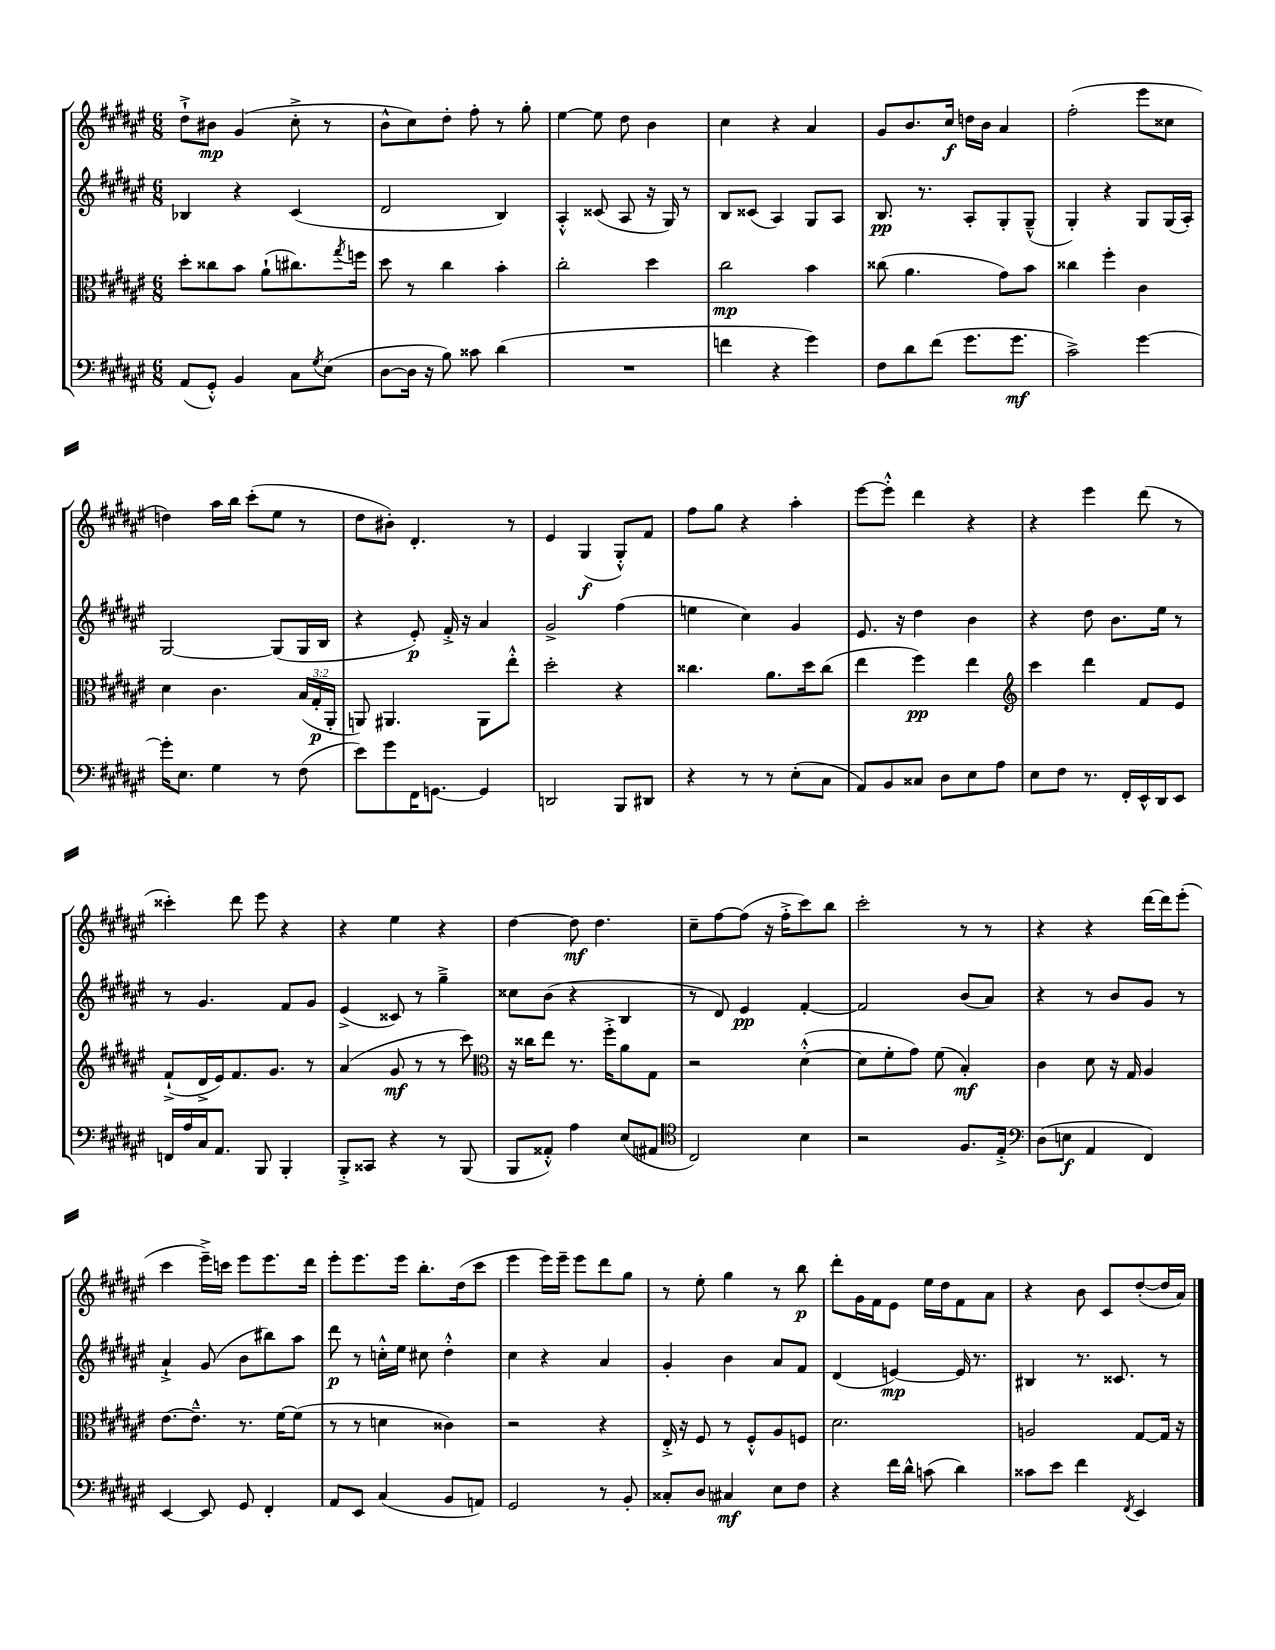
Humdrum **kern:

**kern	**kern	**kern	**kern
*staff4	*staff3	*staff2	*staff1
*clefF4	*clefC3	*clefG2	*clefG2
*k[f#c#g#d#a#e#]	*k[f#c#g#d#a#e#]	*k[f#c#g#d#a#e#]	*k[f#c#g#d#a#e#]
*M6/8	*M6/8	*M6/8	*M6/8
(8AA#/L	8dd#'\L	4B-/	8dd#`^\L
8GG#'^^/J)	8cc##\	.	8b#\J
4BB/	8b\J	4r	(4g#/
.	(8a#`\L	.	.
8C#\L	8.cc#\)	(4c#/	8cc#'^\
8qG#/	.	.	.
(8E#\J	.	.	8r
.	8qgg#/	.	.
.	16ff\Jk	.	.
=	=	=	=
[8D#\L	8dd#\	2d#/	8b^^\L
16D#\]Jk	8r	.	8cc#\)
16r	.	.	.
8B\)	4cc#\	.	8dd#'\J
8c##\	.	.	8ff#'\
(4d#\	4b'\	4B/)	8r
.	.	.	8gg#'\
=	=	=	=
2.r	2cc#'\	4A#'^^/	[4ee#\
.	.	(8c##/	8ee#\]
.	.	8A#/	8dd#\
.	4dd#\	16r	4b\
.	.	16G#/)	.
.	.	8r	.
=	=	=	=
4f\	2cc#\	8B/L	4cc#\
.	.	(8c##/J	.
4r	.	4A#/)	4r
4g#\)	4b\	8G#/L	4a#/
.	.	8A#/J	.
=	=	=	=
8F#\L	(8cc##\	8.B/	8g#/L
8d#\	4.a#\	.	8.b/
.	.	8.r	.
(8f#\J	.	.	.
.	.	.	16cc#/Jk
8.g#\L	.	8A#'/L	16dd\LL
.	.	.	16b\JJ
.	8g#\L)	8G#'/	4a#/
8.g#\J	.	.	.
.	8b\J	(8G#~^^/J	.
=	=	=	=
2c#^\)	4cc##\	4G#'/)	(2ff#'\
.	4ff#'\	4r	.
[4g#\	4c#\	8G#/L	8eee#\L
.	.	(16G#/L	8cc##\J
.	.	16A#'/JJ)	.
=	=	=	=
16g#'\]LK	4d#\	[2G#/	4dd\)
8.E#\J	.	.	.
4G#\	4.c#\	.	16aa#\LL
.	.	.	16bb\JJ
.	.	.	(8ccc#'\L
8r	.	(8G#/]L	8ee#\J
(8F#\	(24B/LL	16G#/L	8r
.	24G#'/	.	.
.	.	16B/JJ	.
.	24AA#'/JJ	.	.
=	=	=	=
8e#\L)	8AA/)	4r	8dd#\L
8g#\	4.AA#/	.	8b#'\J)
16FF#\K	.	8e#'/)	4.d#'/
[8.GG\J	.	.	.
.	.	16f#'^/	.
.	.	16r	.
4GG/]	8AA#\L	4a#/	.
.	8ee#'^^\J	.	8r
=	=	=	=
2DD/	2dd#'\	2g#^/	4e#/
.	.	.	(4G#/
8BBB/L	4r	(4ff#\	8G#'^^/L)
8DD#/J	.	.	8f#/J
=	=	=	=
4r	4.cc##\	4ee\	8ff#\L
.	.	.	8gg#\J
8r	.	4cc#\)	4r
8r	8.a#\L	.	.
(8E#'\L	.	4g#/	4aa#'\
.	16dd#\k	.	.
8C#\J	(8cc##\J	.	.
=	=	=	=
8AA#/L)	4ee#\	8.e#/	[8eee#\L
8BB/	.	.	8eee#'^^\]J
.	.	16r	.
8C##/J	4ff#\)	4dd#\	4ddd#\
8D#\L	.	.	.
8E#\	4ee#\	4b\	4r
8A#\J	.	.	.
=	=	=	=
*	*clefG2	*	*
8E#\L	4ccc#\	4r	4r
8F#\J	.	.	.
8.r	4ddd#\	8dd#\	4eee#\
.	.	8.b\L	.
16FF#'/LL	.	.	.
16EE#^^/	8f#/L	.	(8ddd#\
16DD#/J	.	16ee#\Jk	.
8EE#/J	8e#/J	8r	8r
=	=	=	=
16FF/LL	(8f#`^/L	8r	4ccc##'\)
16A#/	.	.	.
16C#/J	16d#^/L	4.g#/	.
8.AA#/J	16e#/J)	.	.
.	8.f#/	.	8ddd#\
8BBB/	.	.	8eee#\
.	8.g#/J	.	.
4BBB'/	.	8f#/L	4r
.	8r	8g#/J	.
=	=	=	=
8BBB'^/L	(4a#/	(4e#^/	4r
8CC##/J	.	.	.
4r	8g#/	8c##/)	4ee#\
.	8r	8r	.
8r	8r	4gg#~^\	4r
(8BBB/	8ccc#\)	.	.
=	=	=	=
*	*clefC3	*	*
8BBB/L	16r	8cc##\L	[4dd#\
.	16cc##\LK	.	.
8AA##'^^/J)	8ee#\J	(8b\J	.
4A#\	8.r	4r	8dd#\]
.	.	.	4.dd#\
.	16ff#'^\LK	.	.
(8E#/L	8a#\	4B/	.
8AA#/J	8G#\J	.	.
=	=	=	=
*clefC4	*	*	*
2C#/)	2r	8r	8cc#~\L
.	.	8d#/)	[8ff#\
.	.	4e#/	(8ff#\]J
.	.	.	16r
.	.	.	16ff#'^\LK
4B\	([4d#'^^\	[4f#'/	8ccc#\)
.	.	.	8bb\J
=	=	=	=
2r	8d#\]L	2f#/]	2ccc#'\
.	8f#'\	.	.
.	8g#\J)	.	.
.	(8f#\	.	.
8.F#/L	4B'/)	(8b/L	8r
.	.	8a#/J)	8r
16E#'^/Jk	.	.	.
=	=	=	=
*clefF4	*	*	*
(8D#\L	4c#\	4r	4r
8E\J	.	.	.
4AA#/	8d#\	8r	4r
.	16r	8b/L	.
.	16G#/	.	.
4FF#/)	4A#/	8g#/J	[16ddd#\LL
.	.	.	16ddd#\]J
.	.	8r	(8eee#'\J
=	=	=	=
[4EE#/	[8.e#\L	4a#`^/	4ccc#\
.	8.e#~^^\]J	.	.
8EE#/]	.	(8g#/	16eee#~^\LL)
.	.	.	16ccc\JJ
8GG#/	8.r	8b\L	8eee#\L
4FF#'/	.	8bb#\)	8.eee#\
.	[16f#\LK	.	.
.	(8f#\]J	8aa#\J	.
.	.	.	16ddd#\Jk
=	=	=	=
8AA#/L	8r	8ddd#\	8eee#'\L
8EE#/J	8r	8r	8.eee#\
(4C#/	4d\	16cc'^^\LL	.
.	.	16ee#\JJ	16eee#\Jk
.	.	8cc#\	8.bb'\L
8BB/L	4c##\)	4dd#'^^\	.
.	.	.	(16dd#\k
8AA/J)	.	.	8ccc#\J
=	=	=	=
2GG#/	2r	4cc#\	4eee#\
.	.	4r	16eee#\LL)
.	.	.	16eee#~\JJ
.	.	.	8eee#\L
8r	4r	4a#/	8ddd#\
8BB'/	.	.	8gg#\J
=	=	=	=
8C##'/L	16E#'^/	4g#'/	8r
.	16r	.	.
8D#/J	8F#/	.	8ee#'\
4C#/	8r	4b\	4gg#\
.	8F#'^^/L	.	.
8E#\L	8A#/	8a#/L	8r
8F#\J	8F/J	8f#/J	8bb\
=	=	=	=
4r	2.d#\	(4d#/	8ddd#'\L
.	.	.	16g#\L
.	.	.	16f#\J
16f#\LL	.	[4e/)	8e#\J
16d#^^\JJ	.	.	.
(8c\	.	.	16ee#\LL
.	.	.	16dd#\J
4d#\)	.	16e/]	8f#\
.	.	8.r	.
.	.	.	8a#\J
=	=	=	=
8c##\L	2A/	4B#/	4r
8e#\J	.	.	.
4f#\	.	8.r	8b\
.	.	.	8c#/L
.	.	8.c##/	.
8qFF#/	.	.	.
4EE#/	[8G#/L	.	([8dd#'/
.	16G#/]Jk	8r	16dd#/]L
.	16r	.	16a#/JJ)
==	==	==	==
*-	*-	*-	*-
